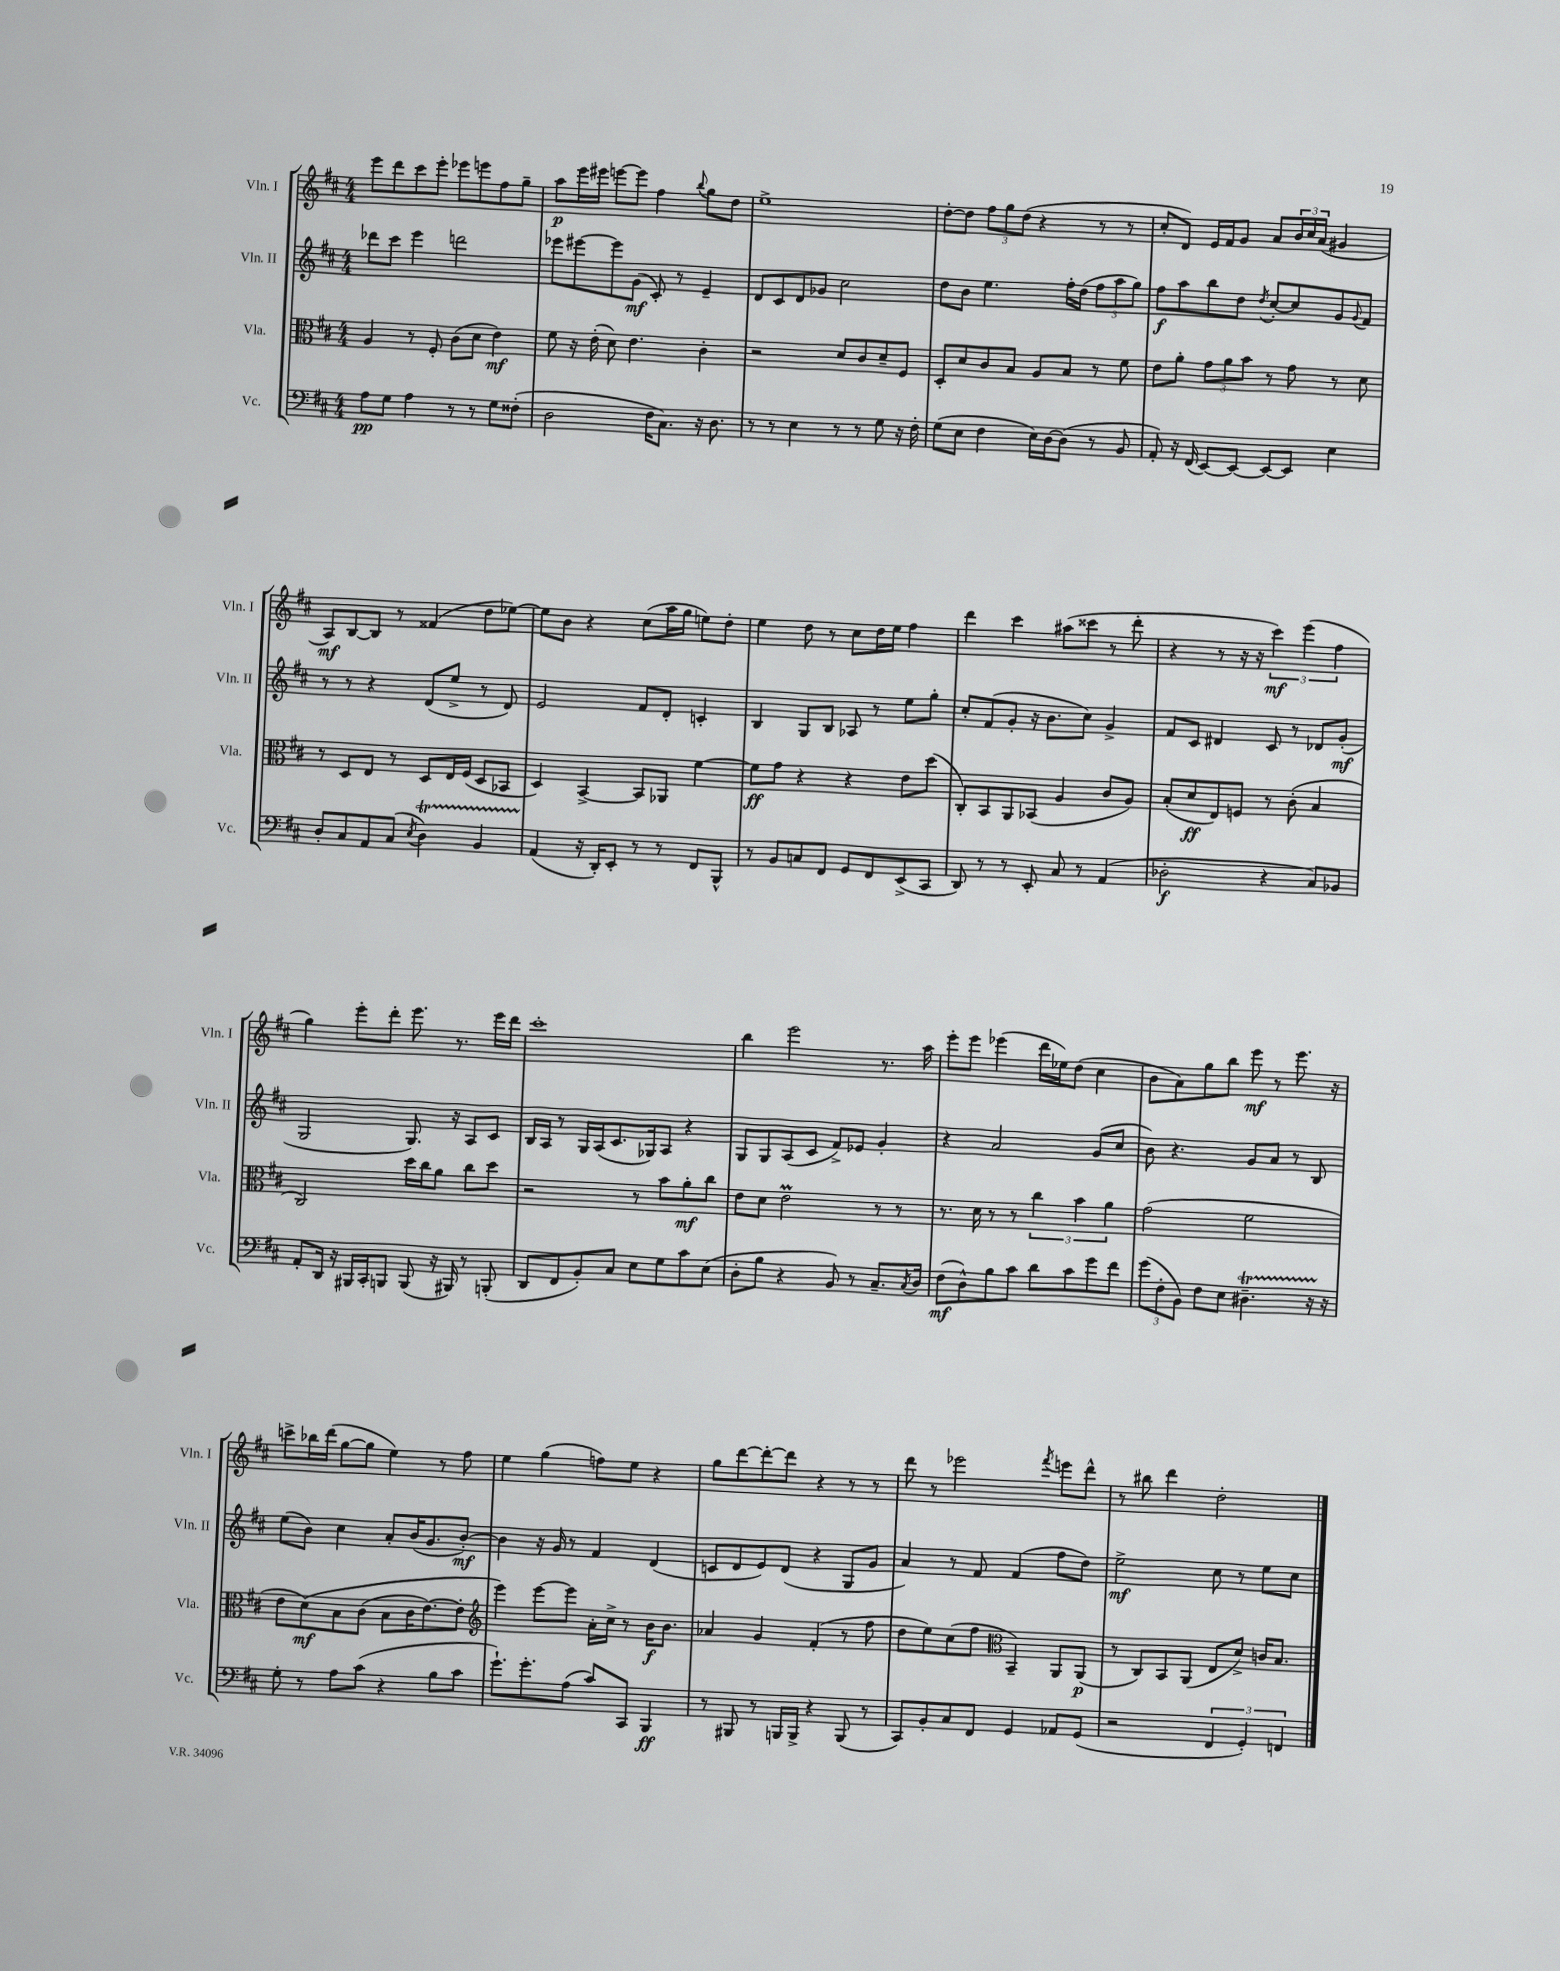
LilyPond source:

<<
\new StaffGroup <<
\new Staff = "s0" \with { instrumentName = "Vln. I" shortInstrumentName = "Vln. I" } {
    \clef treble \key d \major \numericTimeSignature \time 4/4
    e'''8 d'''8 cis'''8 e'''8-. ees'''8 e'''8 fis''8 g''8-- |
    a''8\p e'''16 eis'''16 e'''8~ e'''8 fis''4 \appoggiatura { b''8 } g''8 d''8 |
    e''1-> |
    d''8~-. d''8 \tuplet 3/2 { fis''8 g''8 d''8( } r4 r8 r8 |
    cis''8-. d'8) e'16 fis'16 g'8 a'8 \tuplet 3/2 { b'16 cis''16 a'16( } gis'4 |
    a8\mf) b8~ b8 r8 fisis'4( d''8 ees''8~) |
    ees''8 b'8 r4 cis''8( a''16 g''16 e''8) d''8-. |
    e''4 d''8 r8 cis''8 d''16 e''16 fis''4 |
    d'''4 cis'''4 ais''8( cisis'''8 r8 d'''8-. |
    r4 r8 r16 r16 \tuplet 3/2 { cis'''4\mf) e'''4( fis''4 } |
    g''4) e'''8-. d'''8-. e'''8. r8. e'''16 d'''16 |
    cis'''1-. |
    b''4 e'''2 r8. a''16 |
    e'''8-. e'''8 ees'''4( d'''16 ees''16) d''8( cis''4 |
    b'8 a'8) g''8 b''8 e'''8\mf r8 e'''8. r16 |
    c'''8-> bes''16 d'''16( g''8~ g''8 e''4) r8 fis''8 |
    e''4 g''4( f''8) e''8 r4 |
    g''8 d'''8~ d'''8~-. d'''8 r4 r8 r8 |
    d'''8 r8 ees'''2 \acciaccatura { fis'''8 } e'''8 d'''8-^ |
    r8 bis''8 d'''4 d''2-. \bar "|." |
}
\new Staff = "s1" \with { instrumentName = "Vln. II" shortInstrumentName = "Vln. II" } {
    \clef treble \key d \major \numericTimeSignature \time 4/4
    des'''8 cis'''8 e'''4 d'''2 |
    ees'''8 eis'''8~ eis'''8 g'8\mf( cis'8-.) r8 e'4-- |
    d'8 cis'8 d'8 ges'8 cis''2 |
    d''8 b'8 e''4. fis''16-. d''16( \tuplet 3/2 { fis''8 a''8 g''8) } |
    fis''8\f a''8 b''8 d''8 \acciaccatura { d''8 } cis''8~-. cis''8 g'8 \appoggiatura { g'8 } fis'8 |
    r8 r8 r4 d'8( e''8-> r8 d'8) |
    e'2 fis'8 d'8-. c'4-. |
    b4 g8 b8 aes8 r8 e''8 g''8-. |
    cis''8-. fis'8( g'8-. r16 b'8. cis''8) g'4-> |
    fis'8 cis'8 dis'4 cis'8 r8 des'8 g'8-.\mf( |
    g2 g8.) r16 a8 cis'8 |
    b16 a16 r8 g16 a16( cis'8. ges16) a8 r4 |
    g8 g8 a8( cis'8 fis'8->) ees'8 g'4-. |
    r4 a'2 g'8( cis''8 |
    b'8) r4. g'8 a'8 r8 b8 |
    e''8( b'8) cis''4 a'8-. b'16( g'8. b'8~-.\mf) |
    b'4 r16 g'16 r8 fis'4 d'4( |
    c'8 d'8 e'8) d'8( r4 g8 g'8 |
    a'4) r8 fis'8 fis'4( fis''8 d''8) |
    e''2->\mf cis''8 r8 e''8 cis''8 \bar "|." |
}
\new Staff = "s2" \with { instrumentName = "Vla." shortInstrumentName = "Vla." } {
    \clef alto \key d \major \numericTimeSignature \time 4/4
    a4 r8 fis8-. cis'8( d'8 e'4\mf) |
    fis'8 r16 e'16-.( d'8) e'4. cis'4-. |
    r2 d'8 cis'8 d'8-- fis8 |
    d8-. d'8 cis'8 b8 a8 b8 r8 fis'8 |
    e'8 a'8-. \tuplet 3/2 { g'8 a'8 b'8 } r8 g'8 r8 d'8 |
    r8 d8 e8 r8 d8 e16 fis16( d8 bes,8 |
    d4) b,4~-> b,8 aes,8 fis'4~ |
    fis'8\ff g'8 r4 r4 e'8 d''8( |
    cis8-.) b,8 a,8 bes,8( a4 cis'8 a8) |
    b8-.( d'8\ff e8) f8 r8 cis'8-.( b4 |
    cis2) d''16 cis''16 a'8 cis''8 d''8 |
    r2 r8 b'8 a'8-.\mf cis''8 |
    e'8 d'8 e'2\prall r8 r8 |
    r8. d'16 r8 r8 \tuplet 3/2 { cis''4 b'4 a'4 } |
    g'2( fis'2 |
    e'8 d'8\mf)\( b8 cis'8( b8 cis'16 e'8.~) e'8-. |
    \clef treble e'''4\) e'''8~ e'''8 a'16-. cis''16-> r8 b'16\f b'8. |
    aes'4 g'4 fis'4-.( r8 fis''8 |
    d''8 e''8) cis''8( fis''8 \clef alto b,4--) a,8 a,8\p( |
    r8 cis8) b,8 a,8( e8 d'8->) c'16 b8. \bar "|." |
}
\new Staff = "s3" \with { instrumentName = "Vc." shortInstrumentName = "Vc." } {
    \clef bass \key d \major \numericTimeSignature \time 4/4
    a8\pp g8 a4 r8 r8 g8 fisis8-.( |
    d2 fis16 cis8.) r16 d8. |
    r8 r8 e4 r8 r8 g8 r16 fis16-. |
    g8( e8 fis4 e16) d16~ d8( r8 b,8 |
    a,8-.) r16 fis,16( e,8~) e,8~ e,8~ e,8 e4 |
    d8-. cis8 a,8 cis8( \acciaccatura { e8 } d4\startTrillSpan) b,4 |
    a,4\stopTrillSpan( r16 d,16-.) e,8-. r8 r8 fis,8 b,,8-^ |
    r8 b,8 c8 fis,8 g,8 fis,8 e,8->( cis,8 |
    d,8) r8 r8 e,8-. cis8 r8 a,4( |
    des2-.\f r4 cis8) bes,8 |
    a,8-. d,16 r16 bis,,16 cis,16-. b,,8 b,,8( r16 bis,,16) r8 b,,8-.( |
    d,8 fis,8 b,8-.) cis8 e8 g8 cis'8 e8( |
    d8-. b8 r4 b,8) r8 cis8.-- \acciaccatura { cis8 } d16 |
    fis8\mf( d8-^) b8 cis'8 d'8 cis'8 g'8 fis'8 |
    \tuplet 3/2 { g'8( fis8-. b,8) } fis8 e8 dis4.--\startTrillSpan r16 r16\stopTrillSpan |
    g8-. r8 a8 cis'8( r4 b8 cis'8 |
    g'8.-!) g'8.-. a8( cis'8) cis,8 b,,4\ff |
    r8 bis,,8 r8 b,,16 b,,16-> r4 b,,8( r8 |
    cis,8) b,8-. cis8 fis,8 g,4 aes,8 g,8( |
    r2 \tuplet 3/2 { fis,4 g,4-.) f,4 } \bar "|." |
}
>>
>>
\layout { \context { \Score \remove "Bar_number_engraver" } }
